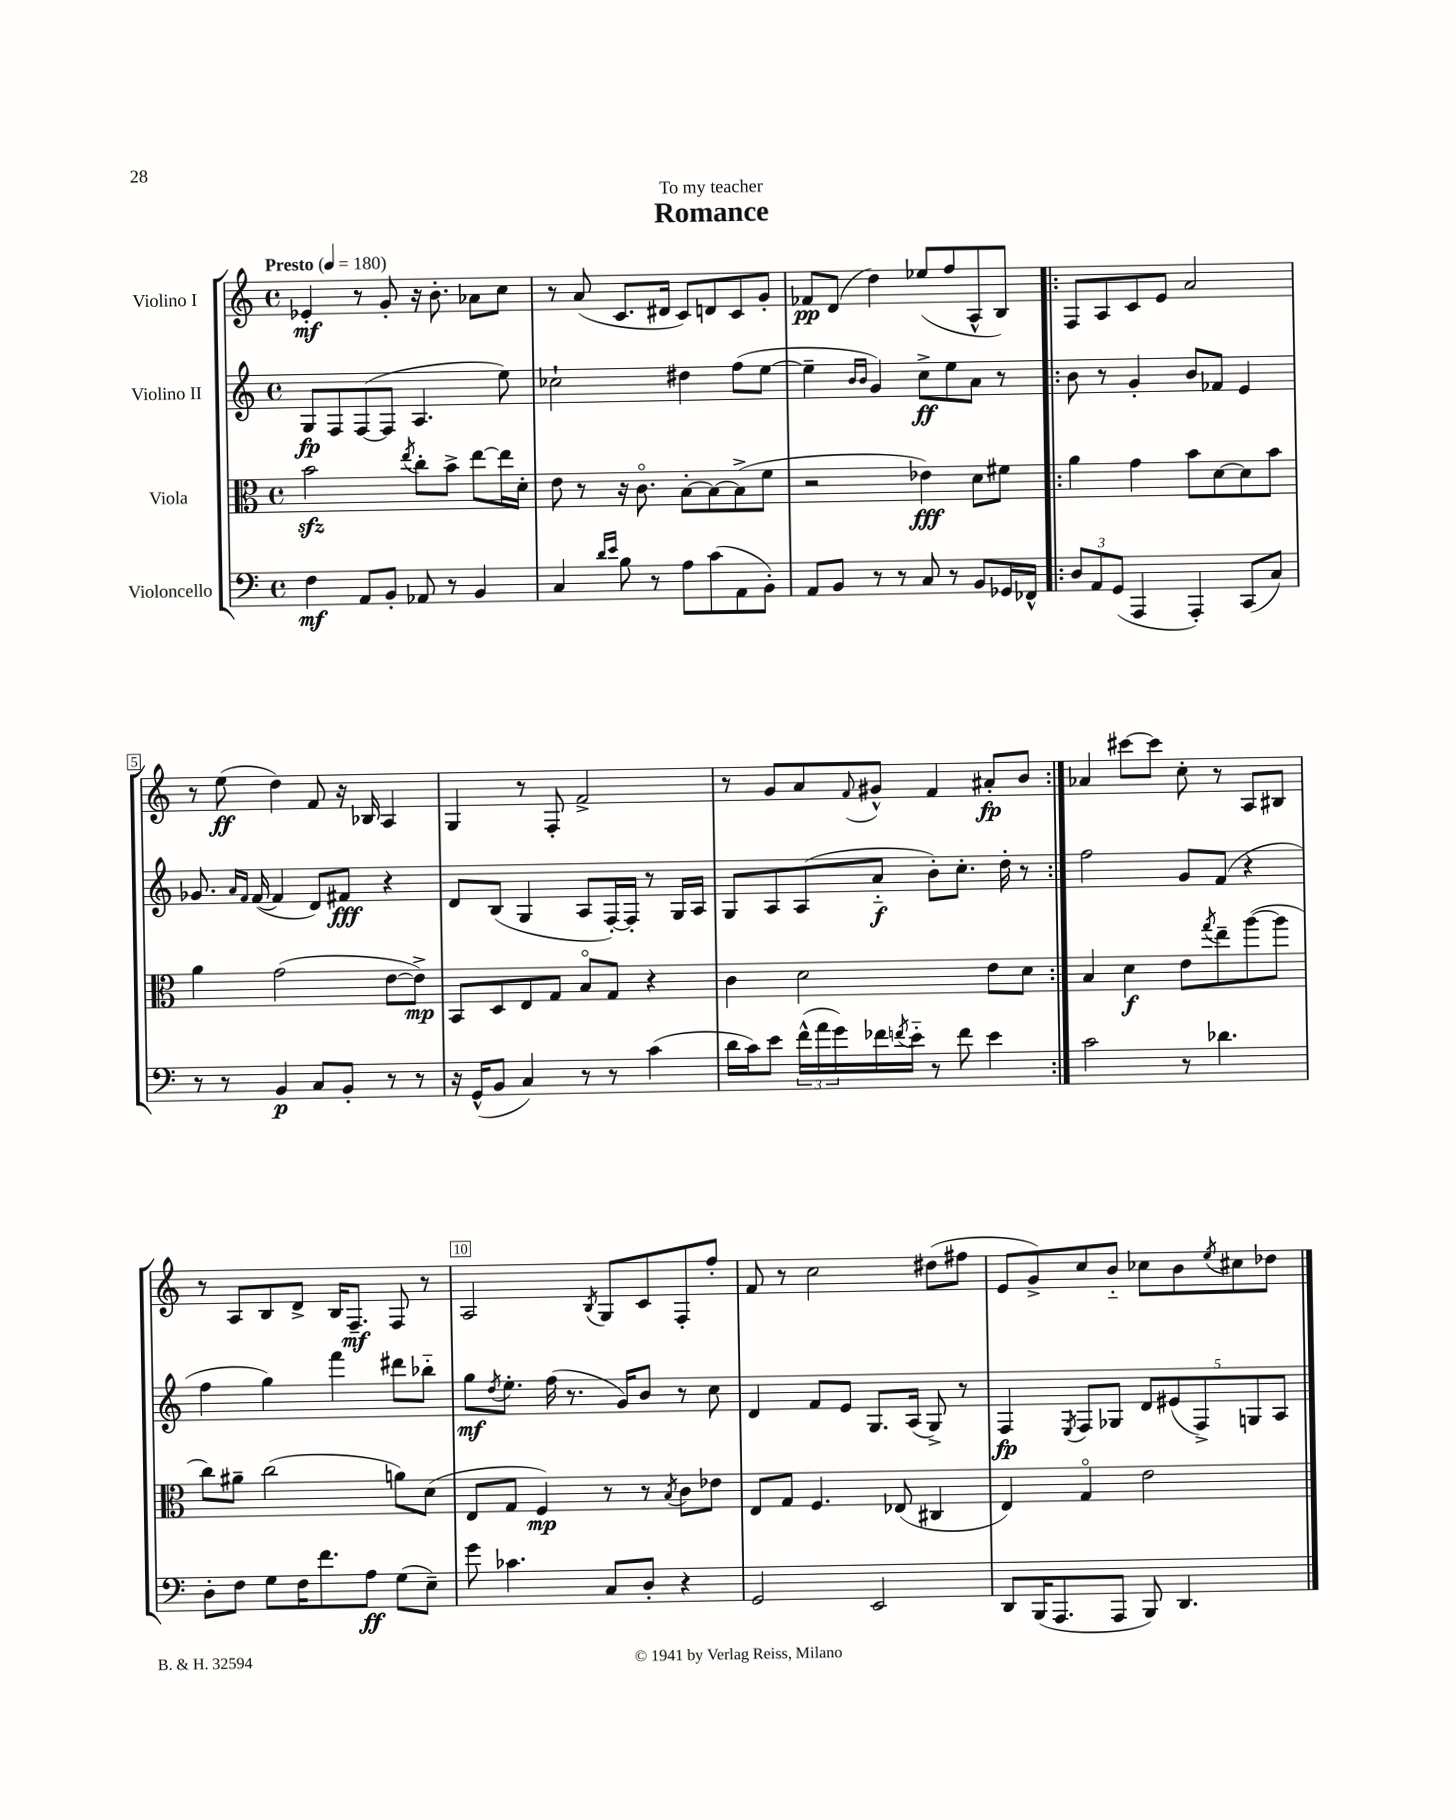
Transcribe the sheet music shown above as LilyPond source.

\header { title = "Romance" dedication = "To my teacher" }
<<
\new StaffGroup <<
\new Staff = "s0" \with { instrumentName = "Violino I" } {
    \clef treble \key c \major \defaultTimeSignature \time 4/4 \tempo "Presto" 4 = 180
    ees'4-.\mf r8 g'8-. r16 b'8.-. aes'8 c''8 |
    r8 a'8( c'8. dis'16 c'8) d'8 c'8 g'8-. |
    fes'8\pp d'8( d''4) ees''8( f''8 a8-^ b8) |
    \repeat volta 2 { f8 a8 c'8 e'8 a'2 |
    r8 e''8\ff( d''4) f'8 r16 bes16 a4 |
    g4 r8 f8-. f'2-> |
    r8 g'8 a'8 \appoggiatura { f'8 } gis'8-^ f'4 ais'8-.\fp b'8 | }
    aes'4 cis'''8~ cis'''8 c''8-. r8 a8 bis8 |
    r8 a8 b8 d'8-> b16 f8.--\mf f8 r8 |
    a2 \acciaccatura { b8 } g8 c'8 f8-. f''8-. |
    f'8 r8 c''2 dis''8( fis''8 |
    e'8 g'8->) c''8 b'8-_ ces''8 b'8 \acciaccatura { e''8 } cis''8 des''8 \bar "|." |
}
\new Staff = "s1" \with { instrumentName = "Violino II" } {
    \clef treble \key c \major \defaultTimeSignature \time 4/4
    g8\fp f8 f8~( f8 a4. e''8) |
    ces''2-! dis''4 f''8( e''8~ |
    e''4-- \grace { b'16 b'16 } g'4) c''8->\ff e''8 a'8 r8 |
    \repeat volta 2 { b'8 r8 g'4-. b'8 fes'8 e'4 |
    ges'8. \grace { a'16 f'16 } f'16~( f'4 d'8) fis'8\fff r4 |
    d'8 b8( g4 a8 f16~-.) f16-. r8 g16 a16 |
    g8 a8 a8( a'8-_\f b'8-.) c''8.-. d''16-. r8 | }
    f''2 g'8 f'8( r4 |
    f''4 g''4) f'''4 dis'''8 bes''8-_ |
    g''8\mf \acciaccatura { d''8 } e''8.-. f''16( r8. g'16) b'8 r8 c''8 |
    d'4 f'8 e'8 g8. a16( g8->) r8 |
    f4\fp \acciaccatura { e8 } f8 ges8 \tuplet 5/4 { d'8 eis'8( f8->) g8 a8 } \bar "|." |
}
\new Staff = "s2" \with { instrumentName = "Viola" } {
    \clef alto \key c \major \defaultTimeSignature \time 4/4
    b'2\sfz \acciaccatura { e''8 } c''8-. b'8-> e''8~ e''16 d'16-. |
    e'8 r8 r16 c'8.\flageolet b8~-. b8~ b8->( f'8 |
    r2 ees'4\fff) d'8 fis'8 |
    \repeat volta 2 { a'4 g'4 b'8 d'8~ d'8 b'8 |
    a'4 g'2( e'8~ e'8->\mp) |
    b,8 d8 e8 g8 b8\flageolet g8 r4 |
    c'4 d'2 e'8 d'8 | }
    b4 d'4\f e'8 \acciaccatura { g''8 } e''8-- a''8~( a''8 |
    c''8) ais'8-- c''2( a'8) d'8( |
    e8 g8 f4\mp) r8 r8 \acciaccatura { b8 } c'8 ees'8 |
    e8 g8 f4. ees8( cis4 |
    e4) g4\flageolet e'2 \bar "|." |
}
\new Staff = "s3" \with { instrumentName = "Violoncello" } {
    \clef bass \key c \major \defaultTimeSignature \time 4/4
    f4\mf a,8 b,8-. aes,8 r8 b,4 |
    c4 \grace { d'16 e'16 } b8 r8 a8 c'8( a,8 b,8-.) |
    a,8 b,8 r8 r8 c8 r8 b,8 ges,16 fes,16-^ |
    \repeat volta 2 { \tuplet 3/2 { d8 a,8 g,8( } a,,4 a,,4-.) c,8( c8) |
    r8 r8 b,4\p c8 b,8-. r8 r8 |
    r16 g,16-^( b,8 c4) r8 r8 c'4( |
    d'16 c'16) e'8 \tuplet 3/2 { f'16-^( a'16 g'16) } fes'16 \acciaccatura { f'8 } e'16-_ r8 f'8 e'4 | }
    c'2 r8 des'4. |
    d8-. f8 g8 f16 f'8. a8\ff g8( e8--) |
    g'8 ces'4. c8 d8-. r4 |
    g,2 e,2 |
    d,8 b,,16( a,,8. a,,8 b,,8) d,4. \bar "|." |
}
>>
>>
\layout { \context { \Score \override BarNumber.break-visibility = ##(#f #t #t) barNumberVisibility = #(every-nth-bar-number-visible 5) \override BarNumber.stencil = #(make-stencil-boxer 0.1 0.3 ly:text-interface::print) } }
